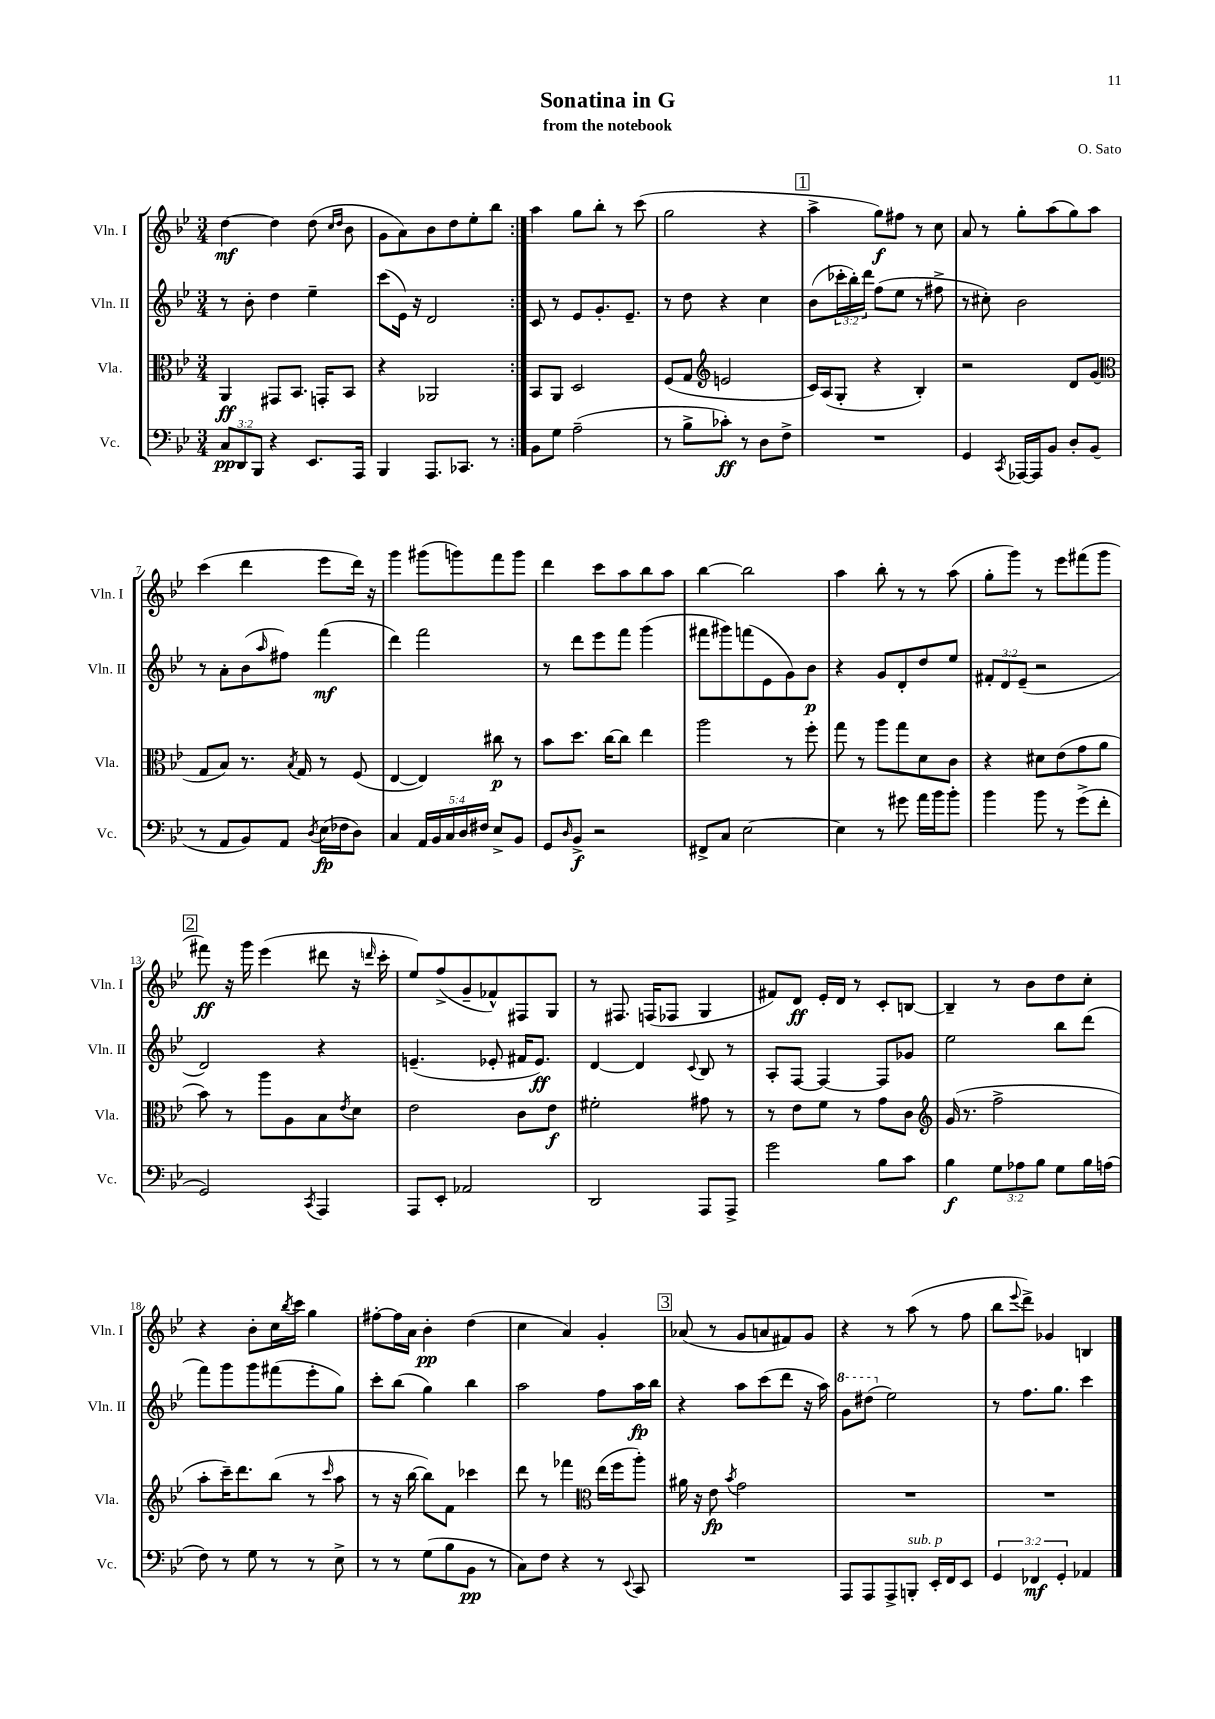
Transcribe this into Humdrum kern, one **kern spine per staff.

**kern	**kern	**kern	**kern
*staff4	*staff3	*staff2	*staff1
*clefF4	*clefC3	*clefG2	*clefG2
*k[b-e-]	*k[b-e-]	*k[b-e-]	*k[b-e-]
*M3/4	*M3/4	*M3/4	*M3/4
12C/L	4AA/	8r	[4dd\
12DD/	.	.	.
.	.	8b-'\	.
12BBB-/J	.	.	.
4r	8GG#/L	4dd\	4dd\]
.	8.BB-/J	.	.
8.EE-/L	.	4ee-~\	(8dd\
.	16GG'/LK	.	.
.	.	.	16qqcc/LL
.	.	.	16qqdd/JJ
.	8BB-/J	.	8b-\
16AAA/Jk	.	.	.
=	=	=	=
4BBB-/	4r	(8ccc\L	8g\L
.	.	16e-\Jk)	8a\)
.	.	16r	.
8.AAA/L	2AA-/	2d/	8b-\
.	.	.	8dd\
8.CC-/J	.	.	.
.	.	.	8ee-'\
8r	.	.	8bb-\J
=:|!	=:|!	=:|!	=:|!
8BB-\L	8BB-/L	8c/	4aa\
8G\J	8AA/J	8r	.
(2A~\	2D/	8e-/L	8gg\L
.	.	8.g'/	8bb-'\J
.	.	.	8r
.	.	8.e-~/J	.
.	.	.	(8ccc\
=	=	=	=
8r	(8F/L	8r	2gg\
8B-^\L	8G/J	8dd\	.
*	*clefG2	*	*
8c-'\J)	2e/	4r	.
8r	.	.	.
8D\L	.	4cc\	4r
8F^\J	.	.	.
=	=	=	=
2.r	16c/LL)	(8b-\L	4aa^\
.	(16A/J	.	.
.	8G'/J	24ccc-'\L	.
.	.	24bb-'\)	.
.	.	24ddd\JJ	.
.	4r	(8ff\L	8gg\L)
.	.	8ee-\J	8ff#\J
.	4B-'/)	8r	8r
.	.	8ff#^\	8cc\
=	=	=	=
4GG/	2r	8r	8a/
.	.	8cc#'\)	8r
8qCC/	.	.	.
[16AAA-/LL	.	2b-\	8gg'\L
16AAA-/]J	.	.	.
8BB-/J	.	.	(8aa\
8D'/L	8d/L	.	8gg\)
(8BB-/J	(8g/J	.	8aa\J
=	=	=	=
*	*clefC3	*	*
8r	8G/L	8r	(4ccc\
8AA/L	8B-/J)	8a'\L	.
8BB-/)	8.r	(8b-\	4ddd\
.	.	16qqaa/	.
8AA/J	.	8ff#\J)	.
.	8qB-/	.	.
.	16G/	.	.
8qD/	.	.	.
(16E-\LL	8r	(4fff\	8eee-\L
16F-\J	.	.	.
8D\J)	(8F/	.	16ddd\Jk)
.	.	.	16r
=	=	=	=
4C/	[4E-/	4ddd\)	4ggg\
20AA/LL	4E-/])	2fff\	(8ggg#\L
20BB-/	.	.	.
20C/	.	.	.
.	.	.	8ggg\)
20D/	.	.	.
20F#/JJ	.	.	.
8E-^/L	8cc#\	.	8fff\
8BB-/J	8r	.	8ggg\J
=	=	=	=
8GG/L	8b-\L	8r	4ddd\
16qqD/	.	.	.
8BB-^/J	8.dd\J	8ddd\L	.
2r	.	8eee-\	8ccc\L
.	[16cc\LK	.	.
.	8cc\]J	8fff\J	8aa\
.	4ee-\	(4ggg\	8bb-\
.	.	.	8aa\J
=	=	=	=
8FF#^/L	2aa\	8fff#\L	[4bb-\
8C/J	.	8ggg#\)	.
[2E-\	.	(8fff\	2bb-\]
.	.	8e-\	.
.	8r	8g\)	.
.	8ff'\	8b-\J	.
=	=	=	=
4E-\]	8gg\	4r	4aa\
.	8r	.	.
8r	8aa\L	8g/L	8bb-'\
8g#\	8gg\	8d'/	8r
16a\LL	8d\	8dd/	8r
16b-\J	.	.	.
8b-'\J	8c\J	8ee-/J	(8aa\
=	=	=	=
4b-\	4r	12f#'/L	8gg'\L
.	.	12d/	.
.	.	.	8ggg\J)
.	.	(12e-~/J	.
8b-\	8d#\L	2r	8r
8r	(8e-\	.	8eee-\L
(8g^\L	8g\	.	(8fff#\
8f'\J	8a\J	.	8ggg\J
=	=	=	=
2GG/)	8b-\)	2d/)	8fff#\)
.	8r	.	16r
.	.	.	16ggg\
.	8aa\L	.	(4eee-\
.	8A\	.	.
8qCC/	.	.	.
4AAA/	8B-\	4r	8ddd#\
.	8qe-/	.	.
.	8d\J	.	16r
.	.	.	16qqddd/
.	.	.	16ccc'\
=	=	=	=
8AAA/L	2e-\	(4.e~/	8ee-/L)
8EE-'/J	.	.	(8ff^/
2AA-/	.	.	8g~/
.	.	8e-'/	8f-^^/)
.	8c\L	16f#/LK	8F#/
.	.	8.e-/J)	.
.	8e-\J	.	8G/J
=	=	=	=
2DD/	2f#'\	[4d/	8r
.	.	.	8.F#/
.	.	4d/]	.
.	.	.	(16F/LK
.	.	.	8F-/J
.	.	8qqc/	.
8AAA/L	8g#\	8B-/	4G/
8AAA^/J	8r	8r	.
=	=	=	=
2g\	8r	8A'/L	8f#/L)
.	8e-\L	[8F/J	8d/J
.	8f\J	4F/_	16e-'/LL
.	.	.	16d/JJ
.	8r	.	8r
8B-\L	8g\L	8F/]L	8c'/L
8c\J	8c\J	8g-/J	[8B/J
=	=	=	=
*	*clefG2	*	*
4B-\	(16g/	2ee-\	4B~/]
.	8.r	.	.
12G\L	2ff^\	.	8r
12A-\	.	.	.
.	.	.	8b-\L
12B-\J	.	.	.
8G\L	.	8bb-\L	8dd\
16B-\L	.	(8ddd\J	8cc'\J
(16A\JJ	.	.	.
=	=	=	=
8F\)	8aa'\L	8fff\L)	4r
8r	16ccc~\K)	8ggg\	.
.	8.ddd\	.	.
8G\	.	8ggg\	8b-'\L
8r	(8bb-\J	(8fff#\	16cc\L
.	.	.	8qbb-/
.	.	.	16ccc\JJ
8r	8r	8eee-'\	4gg\
.	16qqccc/	.	.
8E-^\	8aa\	8gg\J)	.
=	=	=	=
8r	8r	8ccc'\L	[8ff#'\L
8r	16r	(8bb-\J	16ff#\]L
.	[16bb-\	.	16a\JJ
(8G\L	8bb-\]L)	4gg\)	4b-'\
8B-\	8f\J	.	.
8BB-\J	4ccc-\	4bb-\	(4dd\
8r	.	.	.
=	=	=	=
8C\L)	8ddd\	2aa\	4cc\
8F\J	8r	.	.
4r	4fff-\	.	4a/)
*	*clefC3	*	*
8r	(16ee-\LL	8ff\L	4g'/
.	16ff\J	.	.
8qqEE-/	.	.	.
8CC/	8aa'\J)	16aa\L	.
.	.	16bb-\JJ	.
=	=	=	=
2.r	16a#\	4r	(8a-/
.	16r	.	.
.	8e-\	.	8r
.	8qb-/	.	.
.	2g\	8aa\L	8g/L
.	.	(8ccc\	8a/
.	.	8ddd\J	8f#/)
.	.	16r	8g/J
.	.	16aa\)	.
=	=	=	=
8AAA/L	2.r	8gg\L	4r
8AAA/	.	(8ddd#\J	.
8AAA^/	.	2ee-\)	8r
8BBB'/J	.	.	(8aa\
16EE-'/LL	.	.	8r
16FF/J	.	.	.
8EE-/J	.	.	8ff\
=	=	=	=
6GG/	2.r	8r	8bb-\L
.	.	.	8qqeee-/
.	.	8.ff\L	8ddd^\J)
6FF-/	.	.	.
.	.	.	4g-/
.	.	8.gg\J	.
6GG'/	.	.	.
4AA-/	.	4ccc\	4B/
==	==	==	==
*-	*-	*-	*-
